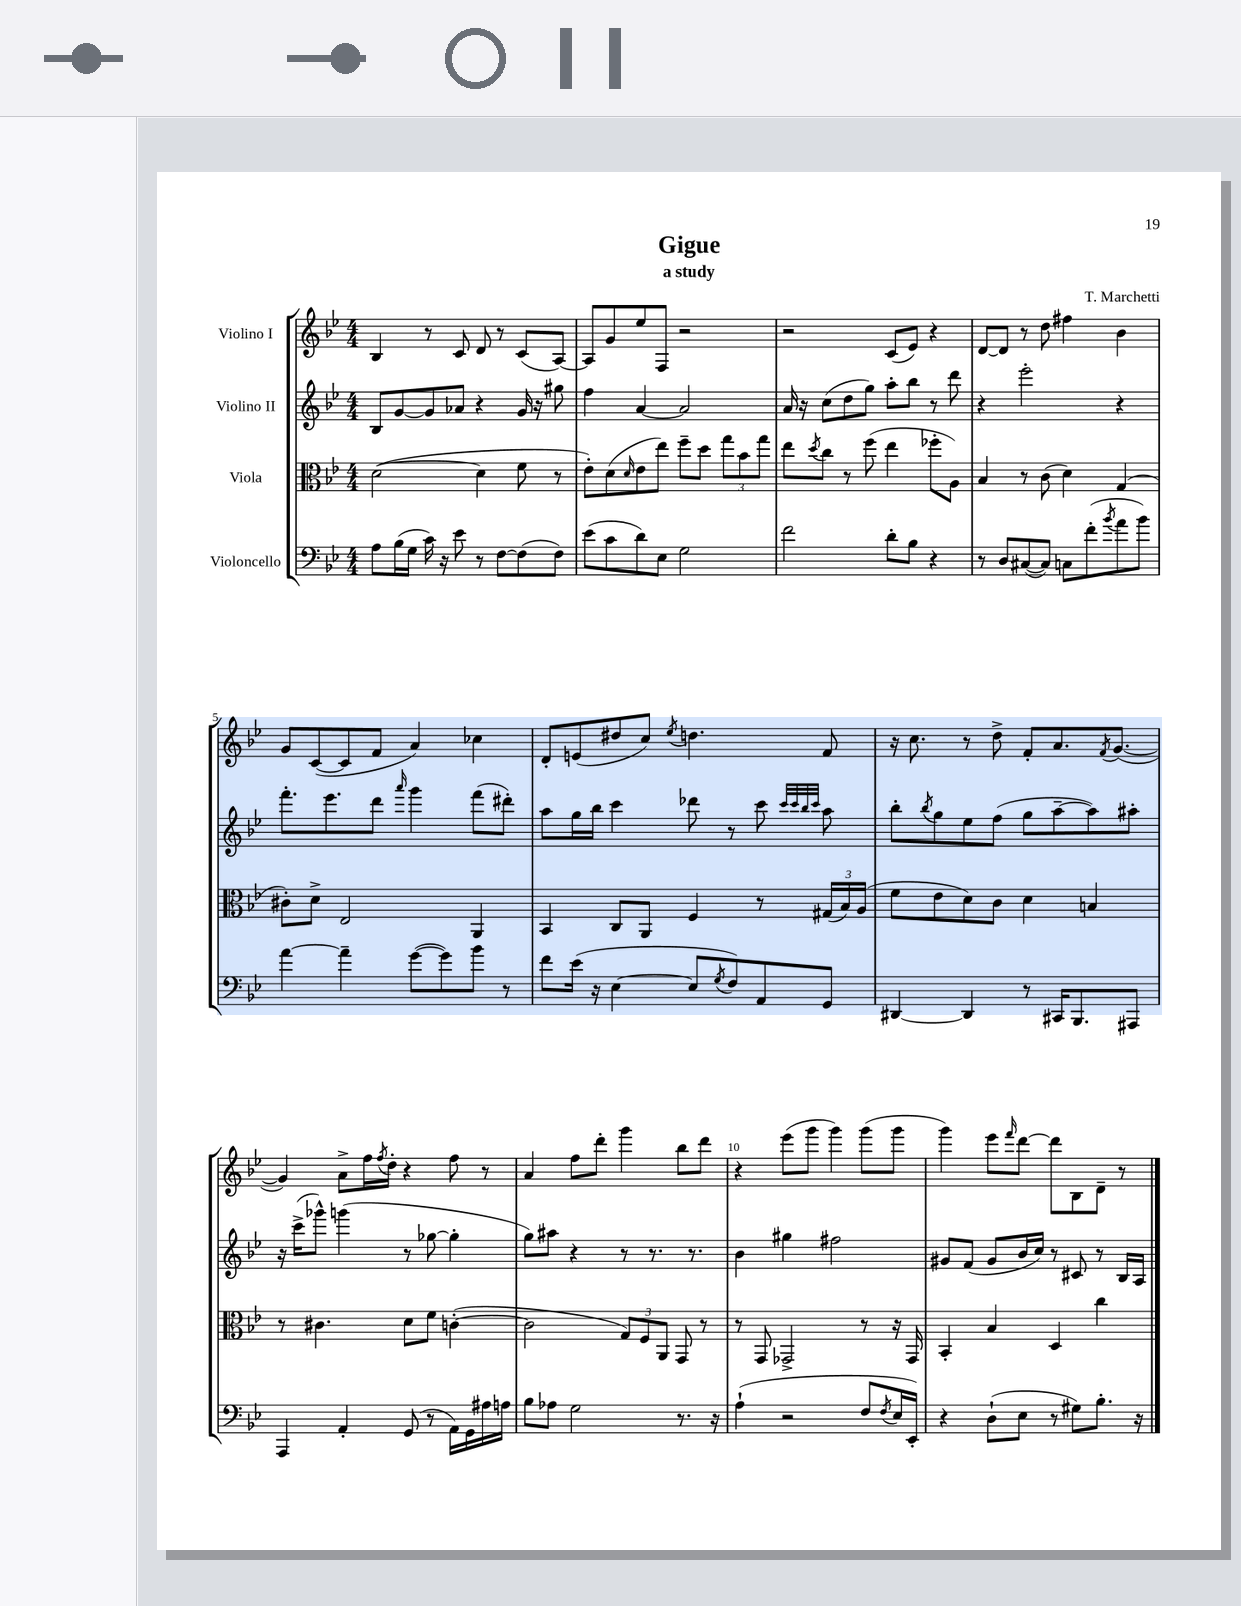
\header { title = "Gigue" composer = "T. Marchetti" subtitle = "a study" }
<<
\new StaffGroup <<
\new Staff = "s0" \with { instrumentName = "Violino I" } {
    \clef treble \key bes \major \numericTimeSignature \time 4/4
    bes4 r8 c'8 d'8 r8 c'8( a8~) |
    a8 g'8 ees''8 f8 r2 |
    r2 c'8( ees'8) r4 |
    d'8~ d'8 r8 d''8 fis''4 bes'4 |
    g'8 c'8~( c'8 f'8 a'4) ces''4 |
    d'8-. e'8( dis''8 c''8) \acciaccatura { ees''8 } d''4. f'8 |
    r16 c''8. r8 d''8-> f'8-. a'8. \acciaccatura { f'8 } g'8.~( |
    g'4) a'8-> f''16 \acciaccatura { f''8 } d''16-. r4 f''8 r8 |
    a'4 f''8 d'''8-. g'''4 bes''8 d'''8 |
    r4 ees'''8( g'''8 g'''4) g'''8( g'''8 |
    g'''4) ees'''8 \grace { f'''16 } d'''8~ d'''8 bes8 d'8-- r8 \bar "|." |
}
\new Staff = "s1" \with { instrumentName = "Violino II" } {
    \clef treble \key bes \major \numericTimeSignature \time 4/4
    bes8 g'8~ g'8 aes'8 r4 g'16 r16 gis''8 |
    f''4 a'4~ a'2 |
    a'16 r16 c''8( d''8 g''8) a''8-. bes''8 r8 d'''8 |
    r4 ees'''2-. r4 |
    f'''8.-. ees'''8. d'''8 \grace { a'''16 } g'''4 f'''8( dis'''8-.) |
    a''8 g''16 bes''16 c'''4 des'''8 r8 c'''8 \grace { c'''32 c'''32 bes''32 c'''32 } a''8 |
    bes''8-. \acciaccatura { bes''8 } g''8 ees''8 f''8( g''8 a''8~-- a''8) ais''8-. |
    r16 c'''16->( ges'''8-^) g'''4( r8 ges''8~ ges''4-. |
    g''8) ais''8 r4 r8 r8. r8. |
    bes'4 gis''4 fis''2 |
    gis'8 f'8( gis'8 bes'16 c''16) r8 cis'8 r8 bes16 a16 \bar "|." |
}
\new Staff = "s2" \with { instrumentName = "Viola" } {
    \clef alto \key bes \major \numericTimeSignature \time 4/4
    d'2~( d'4 f'8 r8 |
    ees'8-.) d'8( \grace { d'16 } ees'8 ees''8) f''8-- d''8 \tuplet 3/2 { g''8 bes'8 g''8 } |
    ees''8 \acciaccatura { d''8 } c''8 r8 f''8( ees''4 fes''8-. a8) |
    bes4 r8 c'8( d'4) g4( |
    cis'8-.) d'8-> ees2 a,4 |
    bes,4 c8 a,8 f4 r8 \tuplet 3/2 { gis16( bes16) a16( } |
    f'8 ees'8 d'8) c'8 d'4 b4 |
    r8 cis'4. d'8 f'8 c'4~-.( |
    c'2 \tuplet 3/2 { g8) f8 a,8 } g,8 r8 |
    r8 g,8 ges,2-> r8 r16 ges,16 |
    bes,4-. bes4 d4 c''4 \bar "|." |
}
\new Staff = "s3" \with { instrumentName = "Violoncello" } {
    \clef bass \key bes \major \numericTimeSignature \time 4/4
    a8 bes16( g16 c'16) r16 ees'8 r8 f8~ f8( f8) |
    ees'8( c'8 d'8) ees8 g2 |
    f'2 d'8-. bes8 r4 |
    r8 d8 cis8~( cis8) c8 f'8-.( \acciaccatura { bes'8 } a'8 bes'8) |
    a'4~ a'4-- g'8~( g'8) bes'8 r8 |
    f'8 ees'16( r16 ees4~ ees8 \acciaccatura { g8 } f8) a,8 g,8 |
    dis,4~ dis,4 r8 cis,16 bes,,8. ais,,8 |
    a,,4 a,4-. g,8( r8 a,16) g,16 ais16 a16 |
    bes8 aes8 g2 r8. r16 |
    a4-!( r2 f8 \acciaccatura { f8 } ees16 ees,16-.) |
    r4 d8-!( ees8 r8 gis8) bes8.-. r16 \bar "|." |
}
>>
>>
\layout { \context { \Score \override BarNumber.break-visibility = ##(#f #t #t) barNumberVisibility = #(every-nth-bar-number-visible 5) } }
